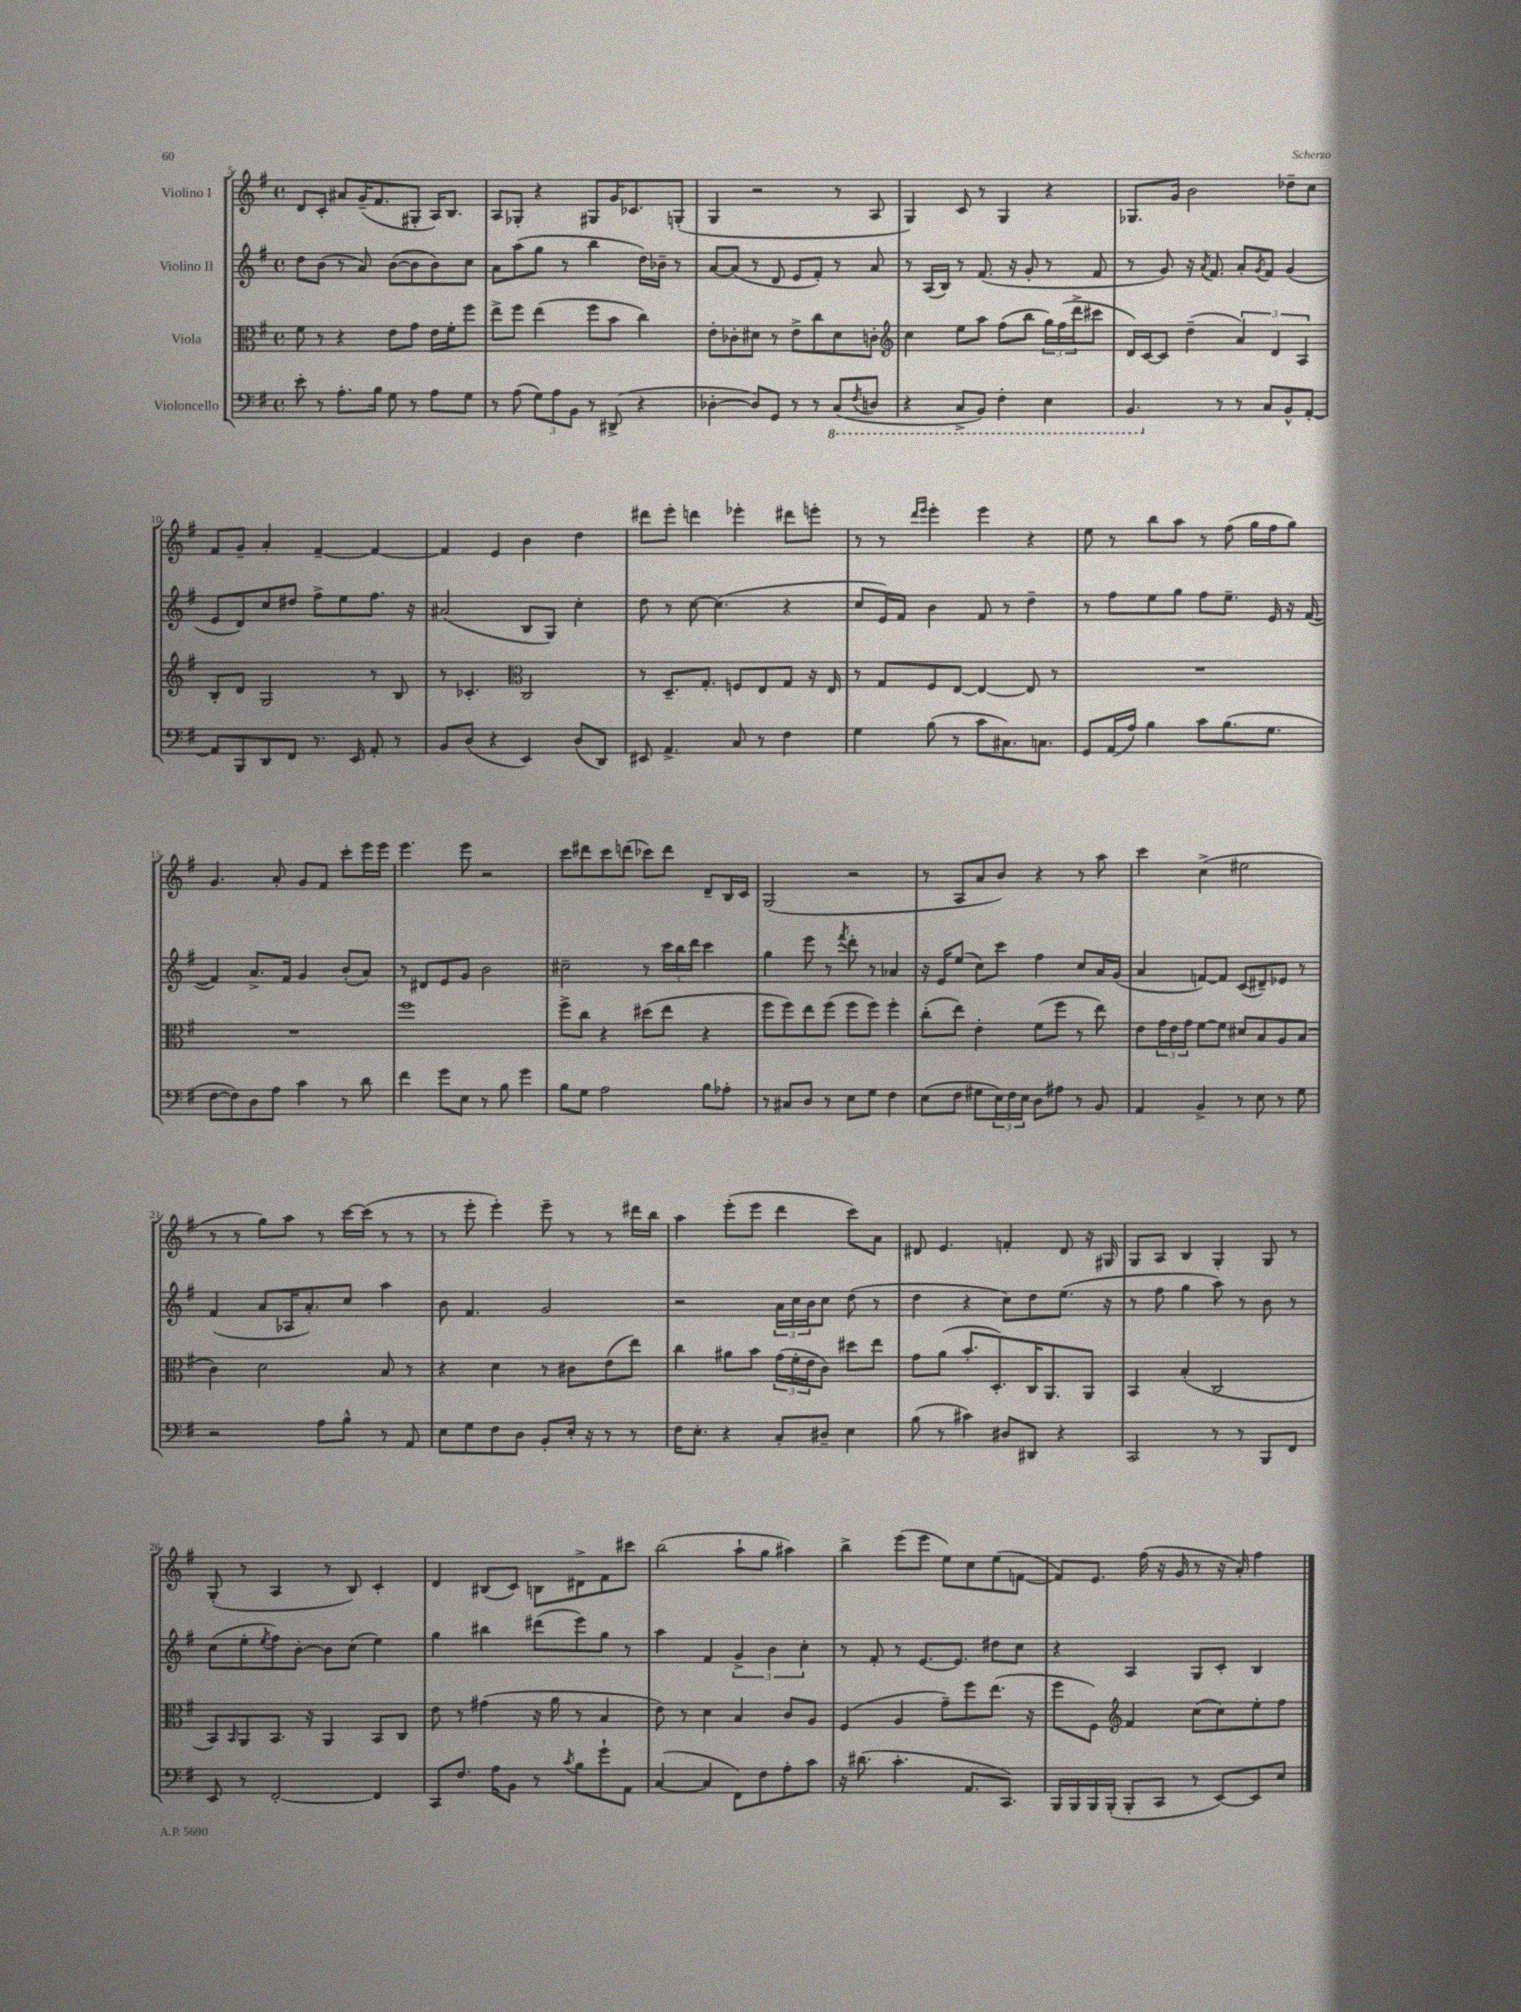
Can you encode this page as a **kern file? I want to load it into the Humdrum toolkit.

**kern	**kern	**kern	**kern
*staff4	*staff3	*staff2	*staff1
*clefF4	*clefC3	*clefG2	*clefG2
*k[f#]	*k[f#]	*k[f#]	*k[f#]
*M4/4	*M4/4	*M4/4	*M4/4
*met(c)	*met(c)	*met(c)	*met(c)
8e'	8f#	8dd	8d
8r	8r	(8b	8c'
8.A'	4r	8r	8a#
.	.	8a)	(16g~
16B	.	.	8.f#
8G	8e	([8b	.
8r	8g	8b]	8G#'
8A	16e	8b)	16A)
.	16f#'	.	8.B
8G	8ff#	8cc	.
=	=	=	=
8r	8ee^	8a	8A
(8A	8ff#	(8aa	8G-'
12G)	(4ee	8gg	4r
12A	.	.	.
.	.	8r	.
12BB	.	.	.
8r	8ff#	4bb	8G#
(8DD#^	8b	.	16g
.	.	.	8.c-
4r	4cc)	16dd)	.
.	.	16b-~	.
.	.	8r	(8G'
=	=	=	=
[4D-'	8e'	[8a	4G
.	8c-'	(8a]	.
8D-])	8d#	8r	2r
8GG	8r	8d	.
8r	8e^	8e	.
8r	8cc	8f#')	.
(8CC	8d#	8r	8r
8qFF#	.	.	.
8DD	8c'	8a	8A
=	=	=	=
*	*clefG2	*	*
4r	4cc	8r	4G)
.	.	(16A	.
.	.	16B)	.
8CC^	8ee	8r	8c
8BBB)	8aa	(8.f#	8r
4FF#'	(8ff#	.	4G
.	.	16r	.
.	8bb	8g'	.
4EE	24gg)	8r	4r
.	(24ff#	.	.
.	24ddd^	.	.
.	8ccc#	8f#	.
=	=	=	=
4.BBB	16d)	8r	8.G-
.	[16c	.	.
.	8c]	8g)	.
.	.	.	16g
.	(4dd~	16r	2b
.	.	8qa	.
.	.	8.f#	.
8r	.	.	.
8r	6a)	8a'	.
.	.	8qg	.
8C	.	8f#	.
.	6d	.	.
8BB^^	.	(4g	8dd-~
.	6A	.	.
[8AA'	.	.	8cc
=	=	=	=
8AA]	8B'	8e	8f#
8BBB	8d	8d)	8g~
8DD	2G	8cc	4a'
8FF#	.	8dd#	.
8.r	.	8ff#^	[4f#~
.	.	8ee	.
16EE	.	.	.
8AA'	8r	8.ff#	4f#_
8r	8B	.	.
.	.	16r	.
=	=	=	=
8BB	8r	(2a#	4f#]
(8D	4.c-'	.	.
4r	.	.	4e
*	*clefC3	*	*
4EE)	2C	8B	4b
.	.	8G)	.
(8D	.	4cc'	4dd
8DD)	.	.	.
=	=	=	=
8EE#	8r	8dd	8ddd#
4.AA^	8.D~	8r	8eee'
.	.	[8cc	4ddd
.	8.G'	.	.
.	.	(4.cc]	.
8C	8F	.	4eee-'
8r	8E	.	.
4F#	8G	4r	8ddd#
.	16r	.	8eee'
.	16E	.	.
=	=	=	=
4G	8r	8cc	8r
.	8G	16e)	8r
.	.	16f#	.
.	.	.	16qqddd
.	.	.	16qqeee
(8B	8F#	4b	4eee'
8r	[8E	.	.
8c	4E_	8f#	4eee
8.C#)	.	8r	.
.	8E]	4dd~	4r
8.C	.	.	.
.	8r	.	.
=	=	=	=
8GG	1r	8r	8ee
(16AA	.	8ff#	8r
16A)	.	.	.
4B	.	8ee	8bb
.	.	8gg	8aa
8c	.	8ff#	8r
(8.B	.	8.ee~	(8ff#
.	.	.	16gg
8.G	.	16e	16ff#
.	.	16r	8gg)
.	.	([16f#	.
=	=	=	=
[8F#	1r	4f#])	4.g
8F#])	.	.	.
8D	.	8.a^	.
8A	.	.	8a'
.	.	16f#	.
4c	.	4g	8g
.	.	.	8f#
8r	.	(8b'	8ccc'
8d	.	8a)	16eee
.	.	.	16eee
=	=	=	=
4f#	1ff#	8r	4.eee
.	.	8d#	.
8g	.	8e	.
8E	.	8g	8eee
8r	.	2b	2r
8B	.	.	.
4g	.	.	.
=	=	=	=
8B	8ff#^	2cc#~	8ccc
8G	8cc	.	8ddd#
2A	4r	.	8ccc
.	.	.	(8ddd
.	(8dd#	8r	8ccc-)
.	8ee	24ccc	8ddd
.	.	24bb	.
.	.	24ddd	.
8B	4r	4ccc	8d~
8A-'	.	.	16B
.	.	.	16c
=	=	=	=
8r	8ff#	4gg	(2G
8C#	8ff#)	.	.
8D	8ee	8eee	.
8r	(8ff#	8r	.
.	.	8qfff#	.
8E	8ff#	8ddd'	2r
8G	8ff#)	8r	.
4F#	4ff#'	4a-	.
=	=	=	=
(8E	(8cc'	16r	8r
.	.	16e	.
8F#	8ee)	(8ee	8A
8G#	4e'	8cc)	8a
24E)	.	8ccc	8b)
24F#	.	.	.
24E	.	.	.
8D	(8f#	4ff#	4r
8A#	8ff#	.	.
8r	8r	8cc	8r
8BB	8ee)	16a	8aa
.	.	(16g	.
=	=	=	=
4AA	8e	4a	4ccc
.	24g	.	.
.	24e	.	.
.	24g	.	.
4BB^	[8f#	[8f)	(4cc^
.	8f#]	8f]	.
8r	8d#	(8c	2ee#
8E	8B	8d#~)	.
8r	8A	8e-	.
8G	(8B	8r	.
=	=	=	=
2r	4c)	(4f#	8r
.	.	.	8r
.	2d	8a	8gg)
.	.	16A-	8aa
.	.	8.a')	.
8A	.	.	8r
8B^^	.	8cc	[16ccc
.	.	.	(16ccc]
8r	8B	4aa	8r
8AA	8r	.	8r
=	=	=	=
8E	4r	8b	8r
8G	.	4.f#	8eee'
8F#	4d	.	4eee')
8D	.	.	.
8BB'	8r	2g	8eee~
16E'	8c#	.	8r
16r	.	.	.
8r	(8e	.	8r
8r	8ee)	.	16ddd#
.	.	.	16bb
=	=	=	=
16F#	4cc	2r	4aa
8.E'	.	.	.
4r	8a#	.	(8eee'
.	8b	.	8eee
8C'	(24g	24a	4ddd
.	24f#'	24cc	.
.	24e	24b	.
8D#~	8c)	8cc	.
4E	8dd#	(8dd	8ccc)
.	8ee	8r	8a
=	=	=	=
(8B	8g	4dd	8d#
8r	(8a	.	4.e
4c#)	8.b'	4r	.
.	8.D')	.	.
8D#	.	8cc)	4f'
8DD#	16C	8dd	.
.	8.AA	.	.
4r	.	(8.ee	8d#
.	8AA	.	16r
.	.	16r	16G#
=	=	=	=
2CC	4BB	8r	8G
.	.	8ff#	8A
.	(4B'	4gg	4B
8r	2C	8aa)	4G'
8r	.	8r	.
8BBB	.	8b	8G
8FF#	.	8r	8r
=	=	=	=
8EE	8BB)	(8cc	(8G'
.	16qqBB	.	.
8r	8AA	8ee'	8r
.	.	8qee	.
[2FF#'	8.BB	8ff#)	4A
.	.	[8b'	.
.	16r	.	.
.	4AA	8b]	8r
.	.	(8cc	8B)
4FF#]	8BB	4ee)	4c'
.	8C	.	.
=	=	=	=
8CC	8e	4gg	4d
8.F#	8r	.	.
.	(4g#	4bb#	(8B#
16A	.	.	.
8BB	.	.	8c)
8r	16r	(8ddd#	8B
.	16a	.	.
8qc	.	.	.
8B	8r	8eee)	8d#^
8g`	4B	8gg	8f#
8AA	.	8r	8ccc#
=	=	=	=
([4C	8e)	4aa	(2bb
.	8r	.	.
4C]	4d	4f#	.
8FF#)	4B	6g^	8aa`
8F#	.	.	8gg
.	.	6b	.
8A'	8c	.	4aa#)
.	.	6cc'	.
8c	8A	.	.
=	=	=	=
16r	(4F#	8r	4bb^
(8.d#	.	.	.
.	.	8f#'	.
4.c'	4A	8r	(8eee
.	.	[8.e	8eee
.	8g~)	.	8ee)
.	.	8.e]	.
8.AA	8ff#	.	8cc
.	(8.ee	8dd#	(8ee
8.CC)	.	.	.
.	.	8cc	[8f
.	16r	.	.
=	=	=	=
16BBB	8ff#	4r	8f])
16BBB	.	.	.
16BBB	8F#)	.	8.e
(16BBB'	.	.	.
*	*clefG2	*	*
8BBB'	4f#	4A	.
.	.	.	(16ff#
8CC	.	.	16r
.	.	.	16g
8r	(8cc	8G	8r
[8EE)	8cc)	8c'	16r
.	.	.	16a')
8EE]	8ee'	4B	4ff#
8E	8ff#	.	.
==	==	==	==
*-	*-	*-	*-
